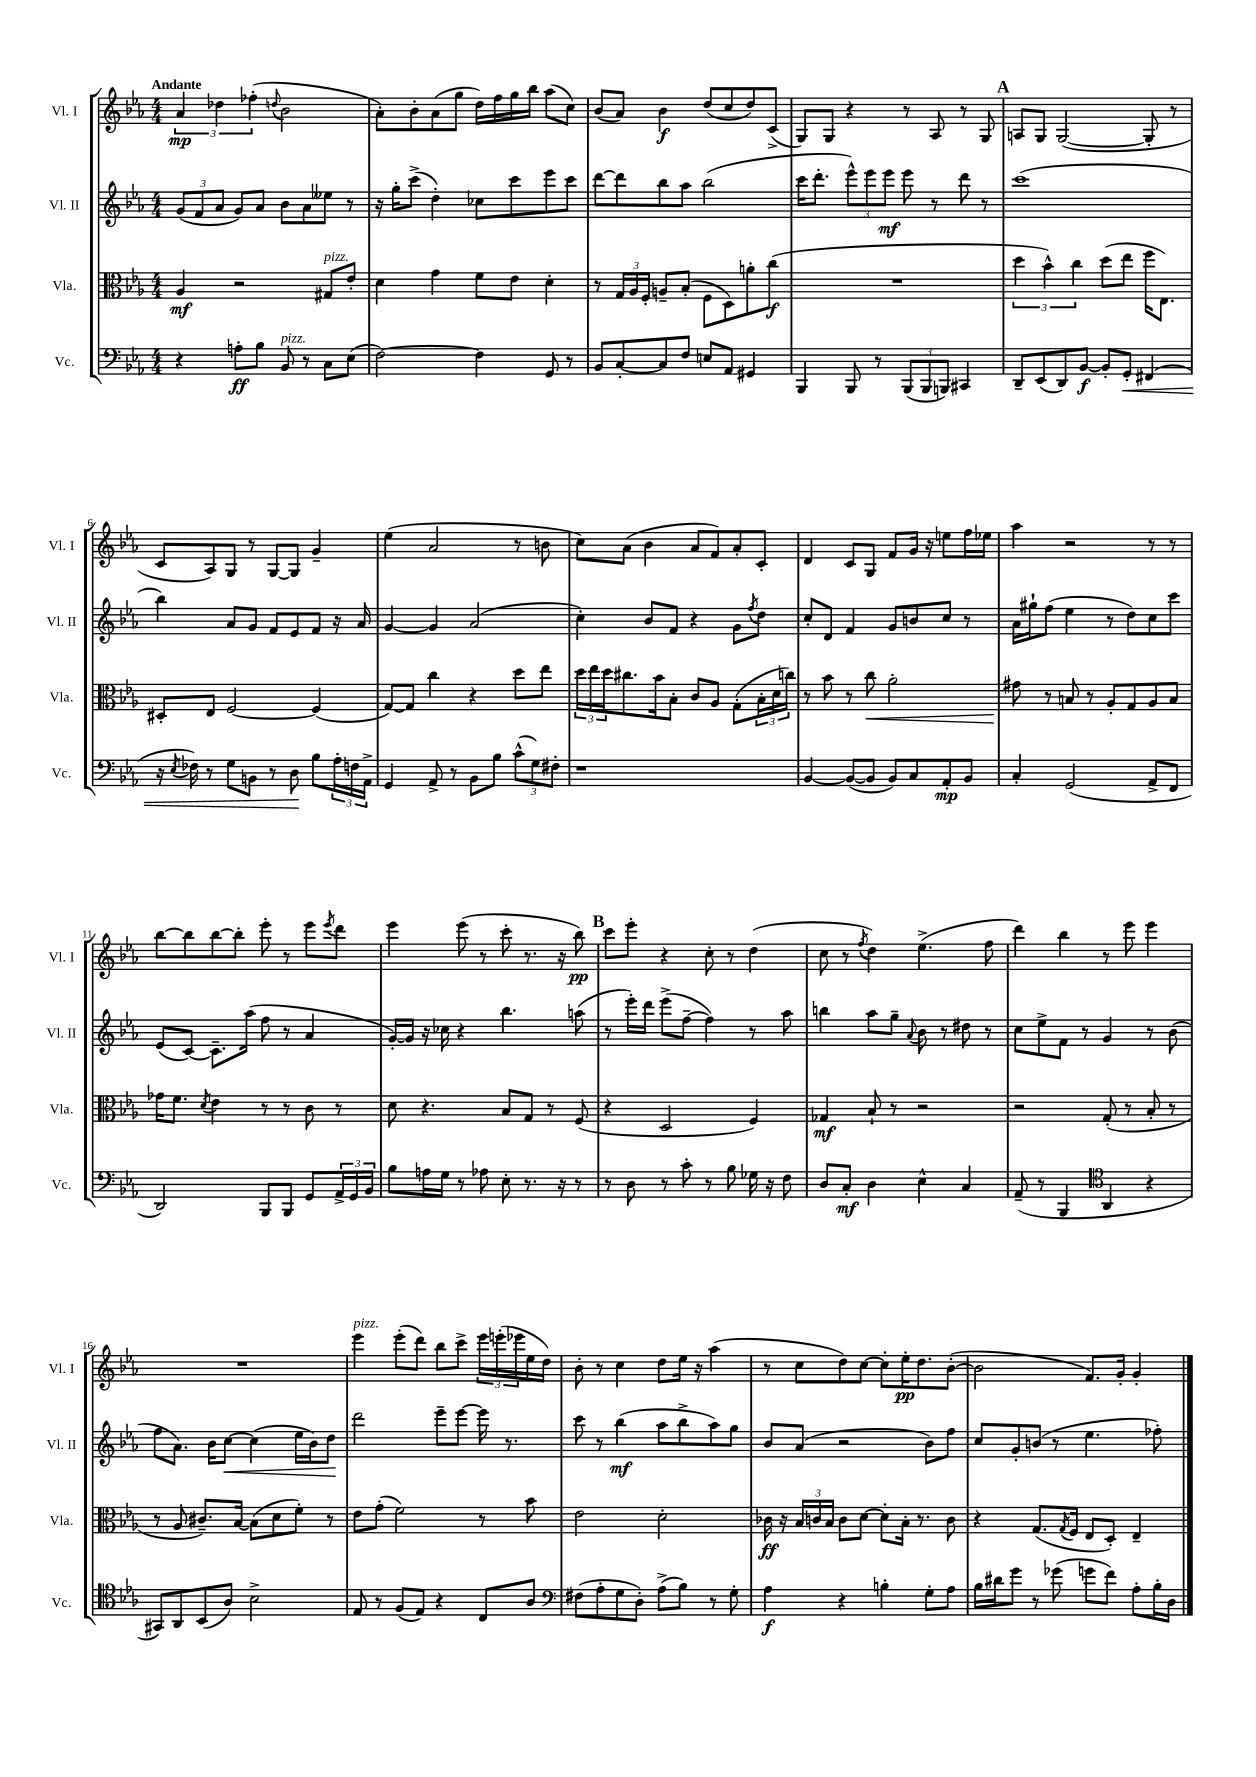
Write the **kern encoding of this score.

**kern	**kern	**kern	**kern
*staff4	*staff3	*staff2	*staff1
*clefF4	*clefC3	*clefG2	*clefG2
*k[b-e-a-]	*k[b-e-a-]	*k[b-e-a-]	*k[b-e-a-]
*M4/4	*M4/4	*M4/4	*M4/4
4r	4A-	(12g	6a-
.	.	12f	.
.	.	12a-	6dd-
8A'	2r	8g)	.
.	.	.	(6ff-'
8B-	.	8a-	.
.	.	.	8qqdd
8BB-	.	8b-	2b-
8r	.	8a-	.
8C	8G#	8ee--	.
(8E-	8e-'	8r	.
=	=	=	=
[2F)	4d	16r	8a-')
.	.	16gg'	.
.	.	(8ccc^	8b-'
.	4g	4dd')	(8a-
.	.	.	8gg
4F]	8f	8cc-	16dd)
.	.	.	16ff
.	8e-	8ccc	16gg
.	.	.	16bb-
8GG	4d'	8eee-	(8aa-
8r	.	8ccc	8cc)
=	=	=	=
8BB-	8r	[8ddd	(8b-
[8C'	24G	8ddd]	8a-)
.	24A-	.	.
.	24F'	.	.
8C]	8A~	8bb-	4b-
8F	(8B-'	8aa-	.
8E	8F	(2bb-	(8dd
8AA-	8D)	.	8cc
4GG#	8a'	.	8dd)
.	(8cc	.	(8c^
=	=	=	=
4BBB-	1r	16ccc	8G)
.	.	8.ddd'	.
.	.	.	8G
8BBB-	.	12eee-^^)	4r
.	.	12eee-	.
8r	.	.	.
.	.	12eee-	.
(12BBB-	.	8eee-	8r
12BBB-	.	.	.
.	.	8r	8A-
12BBB)	.	.	.
4CC#	.	8ddd	8r
.	.	8r	8G
=	=	=	=
8DD~	6dd	(1ccc	8A
(8EE-	.	.	8G
.	6b-^^)	.	.
8DD)	.	.	([2G
.	6cc	.	.
[8BB-	.	.	.
8BB-']	(8dd	.	.
8GG'	8ee-	.	.
(4FF#	16ff	.	8G']
.	8.E-)	.	.
.	.	.	8r
=	=	=	=
16r	8D#'	4bb-)	8c
8qE-	.	.	.
16F-)	.	.	.
8r	8E-	.	8A-)
8G	[2F	8a-	8G
8BB	.	8g	8r
8r	.	8f	[8G
8D	.	8e-	8G]
8B-	(4F]	8f	4g~
24A-'	.	16r	.
24F	.	.	.
.	.	16a-	.
24AA-^	.	.	.
=	=	=	=
4GG	[8G)	[4g	(4ee-
.	8G]	.	.
8AA-^	4cc	4g]	2a-
8r	.	.	.
8BB-	4r	(2a-	.
8B-	.	.	.
(12c^^	8dd	.	8r
12G)	.	.	.
.	8ee-	.	8b
12F#'	.	.	.
=	=	=	=
1r	24dd	4cc')	8cc)
.	24ee-	.	.
.	24dd	.	.
.	8.cc#	.	(8a-
.	.	8b-	4b-
.	16b-	.	.
.	8B-'	8f	.
.	8c	4r	8a-
.	8A-	.	8f)
.	(8G'	8g	8a-'
.	.	8qff	.
.	24B-'	8dd	8c'
.	24d	.	.
.	24cc)	.	.
=	=	=	=
[4BB-	8r	8cc'	4d
.	8b-	8d	.
(8BB-_	8r	4f	8c
8BB-]	8cc	.	8G
8BB-)	2a-'	8g	8f
8C	.	8b	16g
.	.	.	16r
8AA-'	.	8cc	8ee
8BB-	.	8r	16ff
.	.	.	16ee-
=	=	=	=
4C'	8g#	16a-	4aa-
.	.	16gg#`	.
.	8r	(8ff	.
(2GG	8B	4ee-	2r
.	8r	.	.
.	8A-'	8r	.
.	8G	8dd)	.
8AA-^	8A-	8cc	8r
8FF	8B	8ccc	8r
=	=	=	=
2DD)	16g-	(8e-	[8bb-
.	8.f	.	.
.	.	[8c)	8bb-]
.	8qd	.	.
.	4e-	8.c~]	[8bb-
.	.	.	8bb-']
.	.	(16aa-	.
8BBB-	8r	8ff	8eee-'
8BBB-	8r	8r	8r
8GG	8c	4a-	8eee-
.	.	.	8qeee-
24AA-^	8r	.	8ddd
24GG	.	.	.
24BB-	.	.	.
=	=	=	=
8B-	8d	[16g')	4eee-
.	.	16g]	.
16A	4.r	16r	.
16G	.	16cc-	.
8r	.	4r	(8eee-
8A-	.	.	8r
8E-'	8B-	4.bb-	8ccc'
8.r	8G	.	8.r
.	8r	.	.
16r	.	.	16r
8r	(8F	(8aa	8bb-)
=	=	=	=
8r	4r	8r	8ccc
8D	.	16eee-')	8eee-'
.	.	16ddd	.
8r	2D	(8eee-^	4r
8c'	.	[8ff~	.
8r	.	4ff])	8cc'
8B-	.	.	8r
16G-	4F)	8r	(4dd
16r	.	.	.
8F	.	8aa-	.
=	=	=	=
8D	4G-	4bb	8cc
8C'	.	.	8r
.	.	.	8qff
4D	8B-`	8aa-	4dd)
.	8r	8gg~	.
.	.	8qqa-	.
4E-^^	2r	8b-	(4.ee-^
.	.	8r	.
4C	.	8dd#	.
.	.	8r	8ff
=	=	=	=
(8AA-~	2r	8cc	4ddd)
8r	.	8ee-^	.
4BBB-	.	8f	4bb-
.	.	8r	.
*clefC4	*	*	*
4AA-	(8G'	4g	8r
.	8r	.	8eee-
4r	8B-'	8r	4eee-
.	8r	(8b-	.
=	=	=	=
8GG#)	8r	8ff	1r
8AA-	8A-	8.a-)	.
(8BB-	8.c#~)	.	.
.	.	16b-	.
8A-)	.	[8cc	.
.	[16B-	.	.
2B-^	(8B-]	(4cc]	.
.	8d	.	.
.	8f')	16ee-	.
.	.	16b-)	.
.	8r	8dd	.
=	=	=	=
8E-	8e-	2ddd	4eee-
8r	(8g'	.	.
(8F	2f)	.	(8eee-'
8E-)	.	.	8ddd)
4r	.	8eee-~	8bb-
.	.	[8eee-	8ccc^
8C	8r	16eee-]	24eee-
.	.	.	(24eee'
.	.	8.r	.
.	.	.	24eee-
8A-	8b-	.	16ee-
.	.	.	16dd)
=	=	=	=
*clefF4	*	*	*
(8F#	2e-	8ccc	8b-'
8A-'	.	8r	8r
8G	.	(4bb-	4cc
8D')	.	.	.
(8A-^	2d'	8aa-	8dd
8B-)	.	8bb-^	16ee-
.	.	.	16r
8r	.	8aa-)	(4aa-
8G'	.	8gg	.
=	=	=	=
4A-	16c-	8b-	8r
.	16r	.	.
.	24B-	(8a-	8cc
.	24c	.	.
.	24B-	.	.
4r	8c	2r	8dd)
.	[8d	.	[8cc
4B'	8d']	.	8cc']
.	16B-'	.	16ee-'
.	8.r	.	8.dd
8G'	.	8b-)	.
8A-	8c	8ff	([8b-'
=	=	=	=
16B-	4r	8cc	2b-]
16d#	.	.	.
8g	.	8g'	.
8r	(8.G	(8b	.
(8g-	.	8r	.
.	8qG	.	.
.	16F	.	.
8g	8E-	4.ee-	8.f)
8f)	8D')	.	.
.	.	.	16g'
8A-'	4E-~	.	4g'
16B-'	.	8ff-')	.
16D	.	.	.
==	==	==	==
*-	*-	*-	*-
